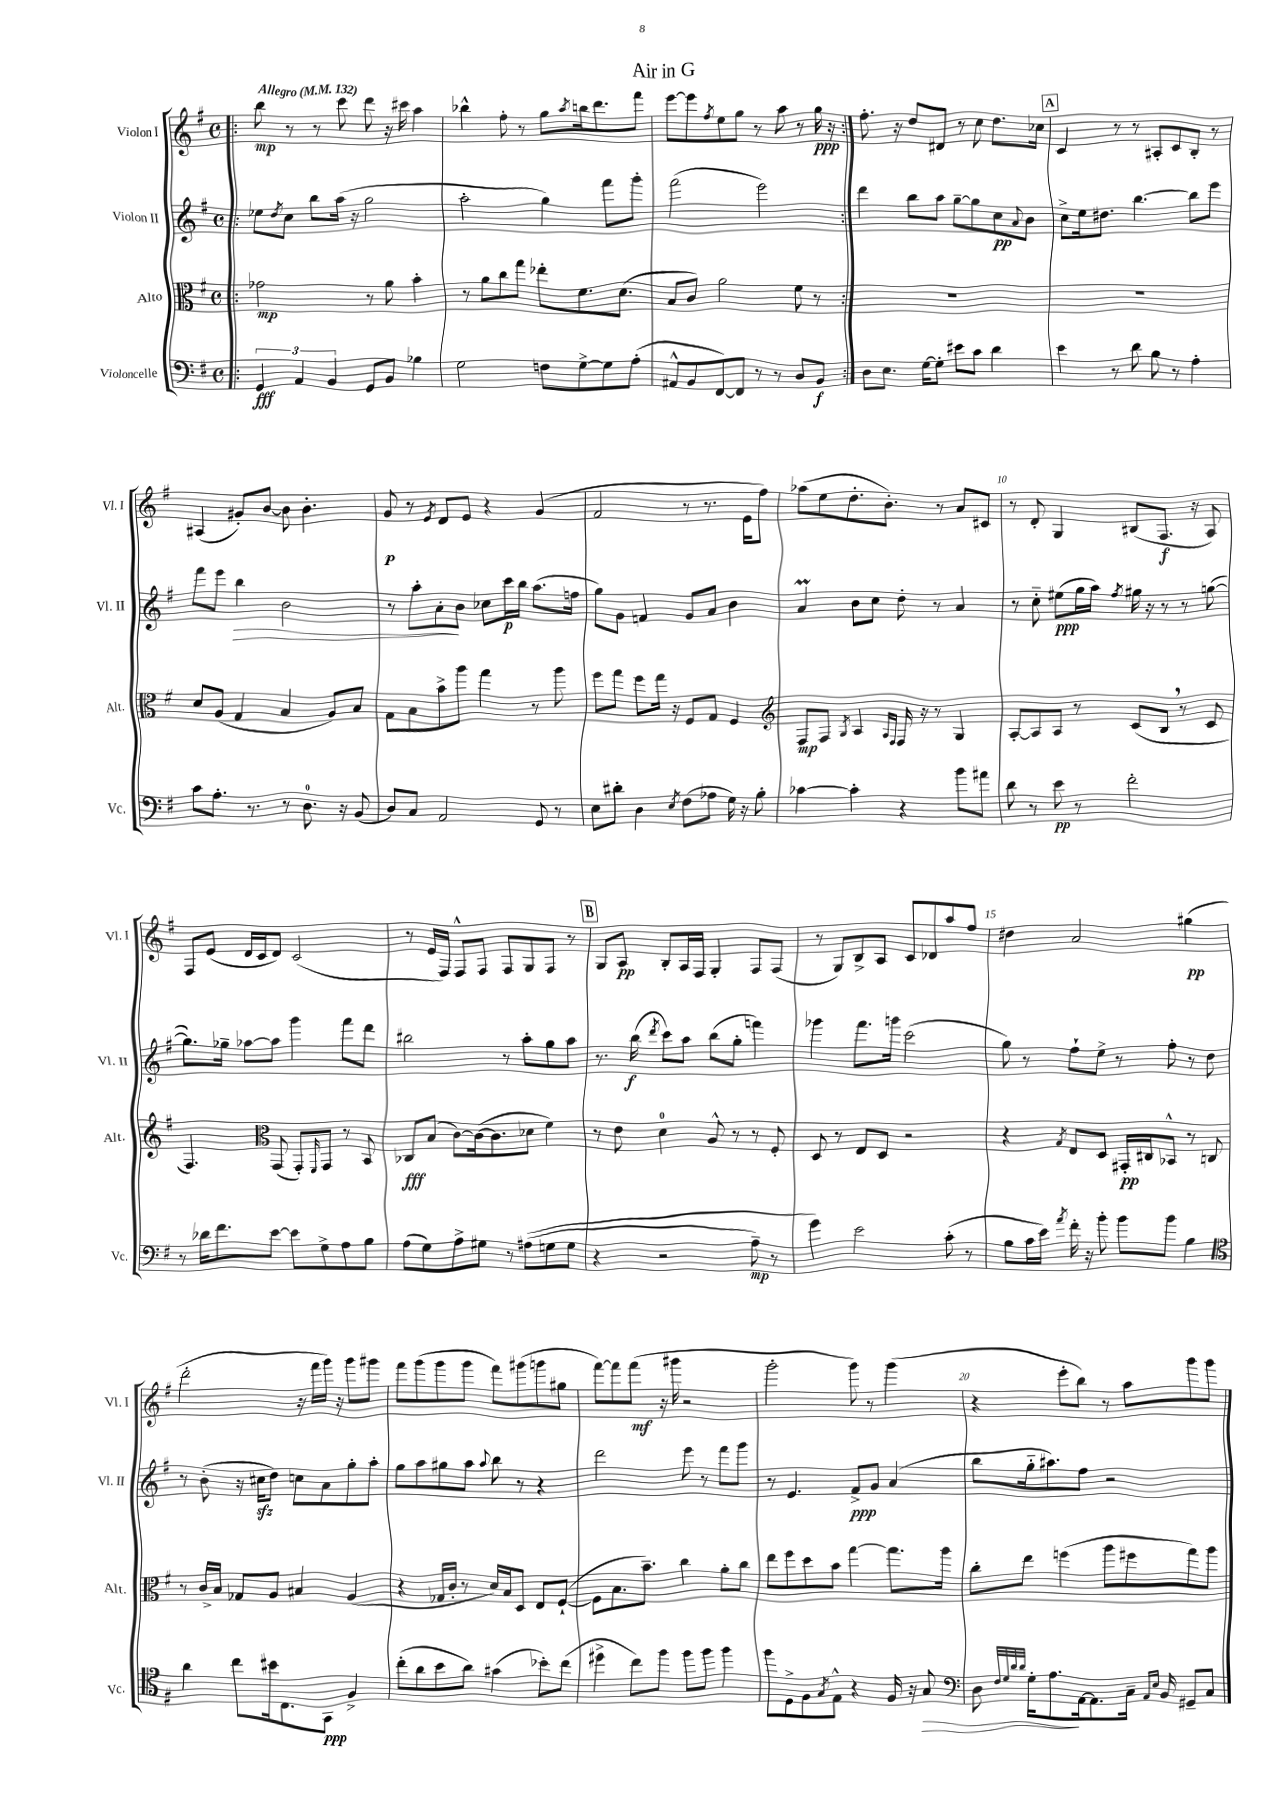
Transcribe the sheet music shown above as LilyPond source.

\header { title = "Air in G" }
<<
\new StaffGroup <<
\new Staff = "s0" \with { instrumentName = "Violon I" shortInstrumentName = "Vl. I" } {
    \clef treble \key g \major \defaultTimeSignature \time 4/4 \tempo "Allegro" 4 = 132
    \repeat volta 2 { \bar ".|:" b''8\mp r8 r8 c'''8 d'''8 r16 cis'''16 a''4 |
    bes''4-^ fis''8-. r8 g''8 \acciaccatura { a''8 } b''16 d'''8. fis'''8 |
    e'''8~ e'''8 \acciaccatura { fis''8 } e''8 g''8 r8 a''8 r8 g''16\ppp r16 | }
    fis''8.-. r16 d''8 dis'8 r8 c''8 d''8. ces''16 |
    \mark \markup { \box "A" } c'4 r8 r8 ais8-. c'8 b8-. r8 |
    ais4( gis'8-.) b'8~ b'8 b'4.-. |
    g'8\p r8 \acciaccatura { e'8 } d'8 e'8 r4 g'4( |
    fis'2 r8 r8. e'16 fis''8) |
    aes''8( e''8 d''8.-. b'8.-.) r8 a'8 cis'8 |
    r8 d'8-. g4 bis8( fis8.\f r16 a8) |
    fis8 e'8( d'16 c'16 d'8) c'2( |
    r8 e'16 fis16) fis8-^ fis8 fis8 g8 fis8 r8 |
    \mark \markup { \box "B" } g8 a8\pp b8-. a16 fis16 g4-. fis8 fis8( |
    r8 g8) b8-> a8 c'8 des'8 a''8 fis''8 |
    dis''4 a'2 gis''4\pp( |
    d'''2-. r16 fis'''16 g'''16) r16 g'''8 gis'''8 |
    fis'''8 g'''8( g'''8 g'''8 fis'''8) gis'''8( g'''8 gis''8 |
    fis'''8~) fis'''8 fis'''8\mf( r16 gis'''16 r2 |
    g'''2-. g'''8) r8 g'''4( |
    r4 e'''8-. b''8) r8 a''8 g'''8 g'''8 \bar "|." |
}
\new Staff = "s1" \with { instrumentName = "Violon II" shortInstrumentName = "Vl. II" } {
    \clef treble \key g \major \defaultTimeSignature \time 4/4
    \repeat volta 2 { \bar ".|:" ees''8 \acciaccatura { d''8 } c''8 b''8 a''16( r16 g''2 |
    a''2-. g''4) fis'''8 g'''8-. |
    fis'''2( e'''2) | }
    d'''4 b''8 a''8 g''8~-- g''8 c''8\pp \appoggiatura { a'8 } b'8 |
    \mark \markup { \box "A" } c''8-> e''16 dis''8. b''4.~ b''8 e'''8 |
    fis'''8 e'''8 b''4\> b'2 |
    r8 a''8-. a'8-.\! b'8 ces''8 c'''16\p b''16 a''8.( f''16 |
    g''8) g'8 f'4 g'8 a'8 b'4 |
    a'4\prall b'8 c''8 d''8-. r8 a'4 |
    r8 c''8-_ eis''8\ppp( g''16 a''16) \acciaccatura { fis''8 } gis''16 r16 r8 r8 g''8~( |
    g''8.) ges''16-- aes''8~ aes''8 g'''4 fis'''8 d'''8 |
    bis''2 r8 a''8-. g''8 a''8 |
    \mark \markup { \box "B" } r8. b''16\f( \acciaccatura { d'''8 } c'''8) a''8 b''8( g''8-. f'''4) |
    ges'''4 fis'''8. g'''16 c'''2( |
    g''8) r8 fis''8-! e''8-> r8 fis''8-. r8 d''8 |
    r8 b'8-.( r16 cis''16\sfz d''8) c''8 a'8 g''8-. a''8-. |
    g''8 a''8 gis''8 a''8 \appoggiatura { a''8 } b''8 r8 r4 |
    d'''2 e'''8 r8 fis'''8 g'''8 |
    r8 e'4. fis'8->\ppp g'8 a'4( |
    b''8 g''16-_ ais''8.) fis''8 r2 \bar "|." |
}
\new Staff = "s2" \with { instrumentName = "Alto" shortInstrumentName = "Alt." } {
    \clef alto \key g \major \defaultTimeSignature \time 4/4
    \repeat volta 2 { \bar ".|:" ges'2\mp r8 a'8 b'4-. |
    r8 a'8 c''8 g''8 ees''8-. fis'8. d'8.( |
    b8 c'8) a'2 fis'8 r8 | }
    R1 |
    \mark \markup { \box "A" } R1 |
    d'8 a8( g4 b4 a8) b8 |
    g8 b8 b'8-> a''8 g''4 r8 a''8 |
    fis''8 g''8 fis''8 g''16 r16 fis8 g8 fis4 |
    \clef treble fis8\mp fis8 \acciaccatura { g8 } a4 \grace { a16 fis16 } fis16 r16 r8 g4 |
    a8~-. a8 a8 r8 c'8( b8 \breathe r8 c'8 |
    fis4.) \clef alto g,8( g,8-.) \grace { fis,16 } g,8 r8 b,8 |
    ces8\fff b8( c'8~) c'16~( c'8. des'8 fis'4) |
    \mark \markup { \box "B" } r8 e'8 d'4-0 a8-^ r8 r8 fis8-. |
    d8 r8 e8 d8 r2 |
    r4 \acciaccatura { g8 } e8 d8 gis,16-.\pp cis16 bes,8-^ r8 c8 |
    r8 c'16-> b16 ges8 a8 bis4 a4( |
    r4 ges16 c'16-. r8 d'16) b16 d8 e8 fis8~-!( |
    fis8 b8. b'8.--) c''4 a'8-. c''8 |
    e''8 fis''8 d''8 b'8 g''4~ g''8. a''16 |
    c''8-. e''8 f''4( a''8 fis''8 g''8) a''8 \bar "|." |
}
\new Staff = "s3" \with { instrumentName = "Violoncelle" shortInstrumentName = "Vc." } {
    \clef bass \key g \major \defaultTimeSignature \time 4/4
    \repeat volta 2 { \bar ".|:" \tuplet 3/2 { g,4\fff a,4 b,4 } g,8 b,8 bes4 |
    g2 f8 g8~-> g8 a8-.( |
    ais,8-^ b,8 fis,8~) fis,8 r8 r8 d8 b,8\f | }
    d8 e8. g16~ g8-. eis'8 c'8 d'4 |
    \mark \markup { \box "A" } e'4 r8 d'8 b8 r8 a4-. |
    c'8 a8.-. r8. r8 d8.-0 r16 b,8( |
    d8) c8 a,2 g,8 r8 |
    e8 dis'8-. d4 \acciaccatura { e8 } fis8( aes8 g16) r16 b8-. |
    ces'4~ ces'4-. r4 b'8 ais'8 |
    d'8 r8 e'8\pp r8 fis'2-. |
    r8 des'16 fis'8. e'8~ e'8 g8-> a8 b8 |
    a8( g8) a8-> gis8 r8 ais8(\( g8 g8 |
    \mark \markup { \box "B" } r4 r2 a8--\mp) r8 |
    g'4\) e'2 c'8-.( r8 |
    b8 c'16 e'16) \acciaccatura { a'8 } fis'16-. r16 b'8-. b'8 b'8 b4 |
    \clef tenor a'4 c''8 bis'16 c8. g,8\ppp fis4-> |
    c''8-.( a'8 b'8 a'8) gis'4( bes'8-.) c''8( |
    dis''4-> c''8) fis''8 fis''8 fis''8 fis''4 |
    fis''8 d8-> fis8 \acciaccatura { g8 } e8-^ r4 fis16 r16 g8\> |
    \clef bass d8 \grace { fis32 g32 d'32 d'32 } g16-. a8.\! a,16~ a,8. c16-- \grace { a,16 e16 } b,16 gis,8-- c8 \bar "|." |
}
>>
>>
\layout { \context { \Score \override BarNumber.break-visibility = ##(#f #t #t) barNumberVisibility = #(every-nth-bar-number-visible 5) } }
